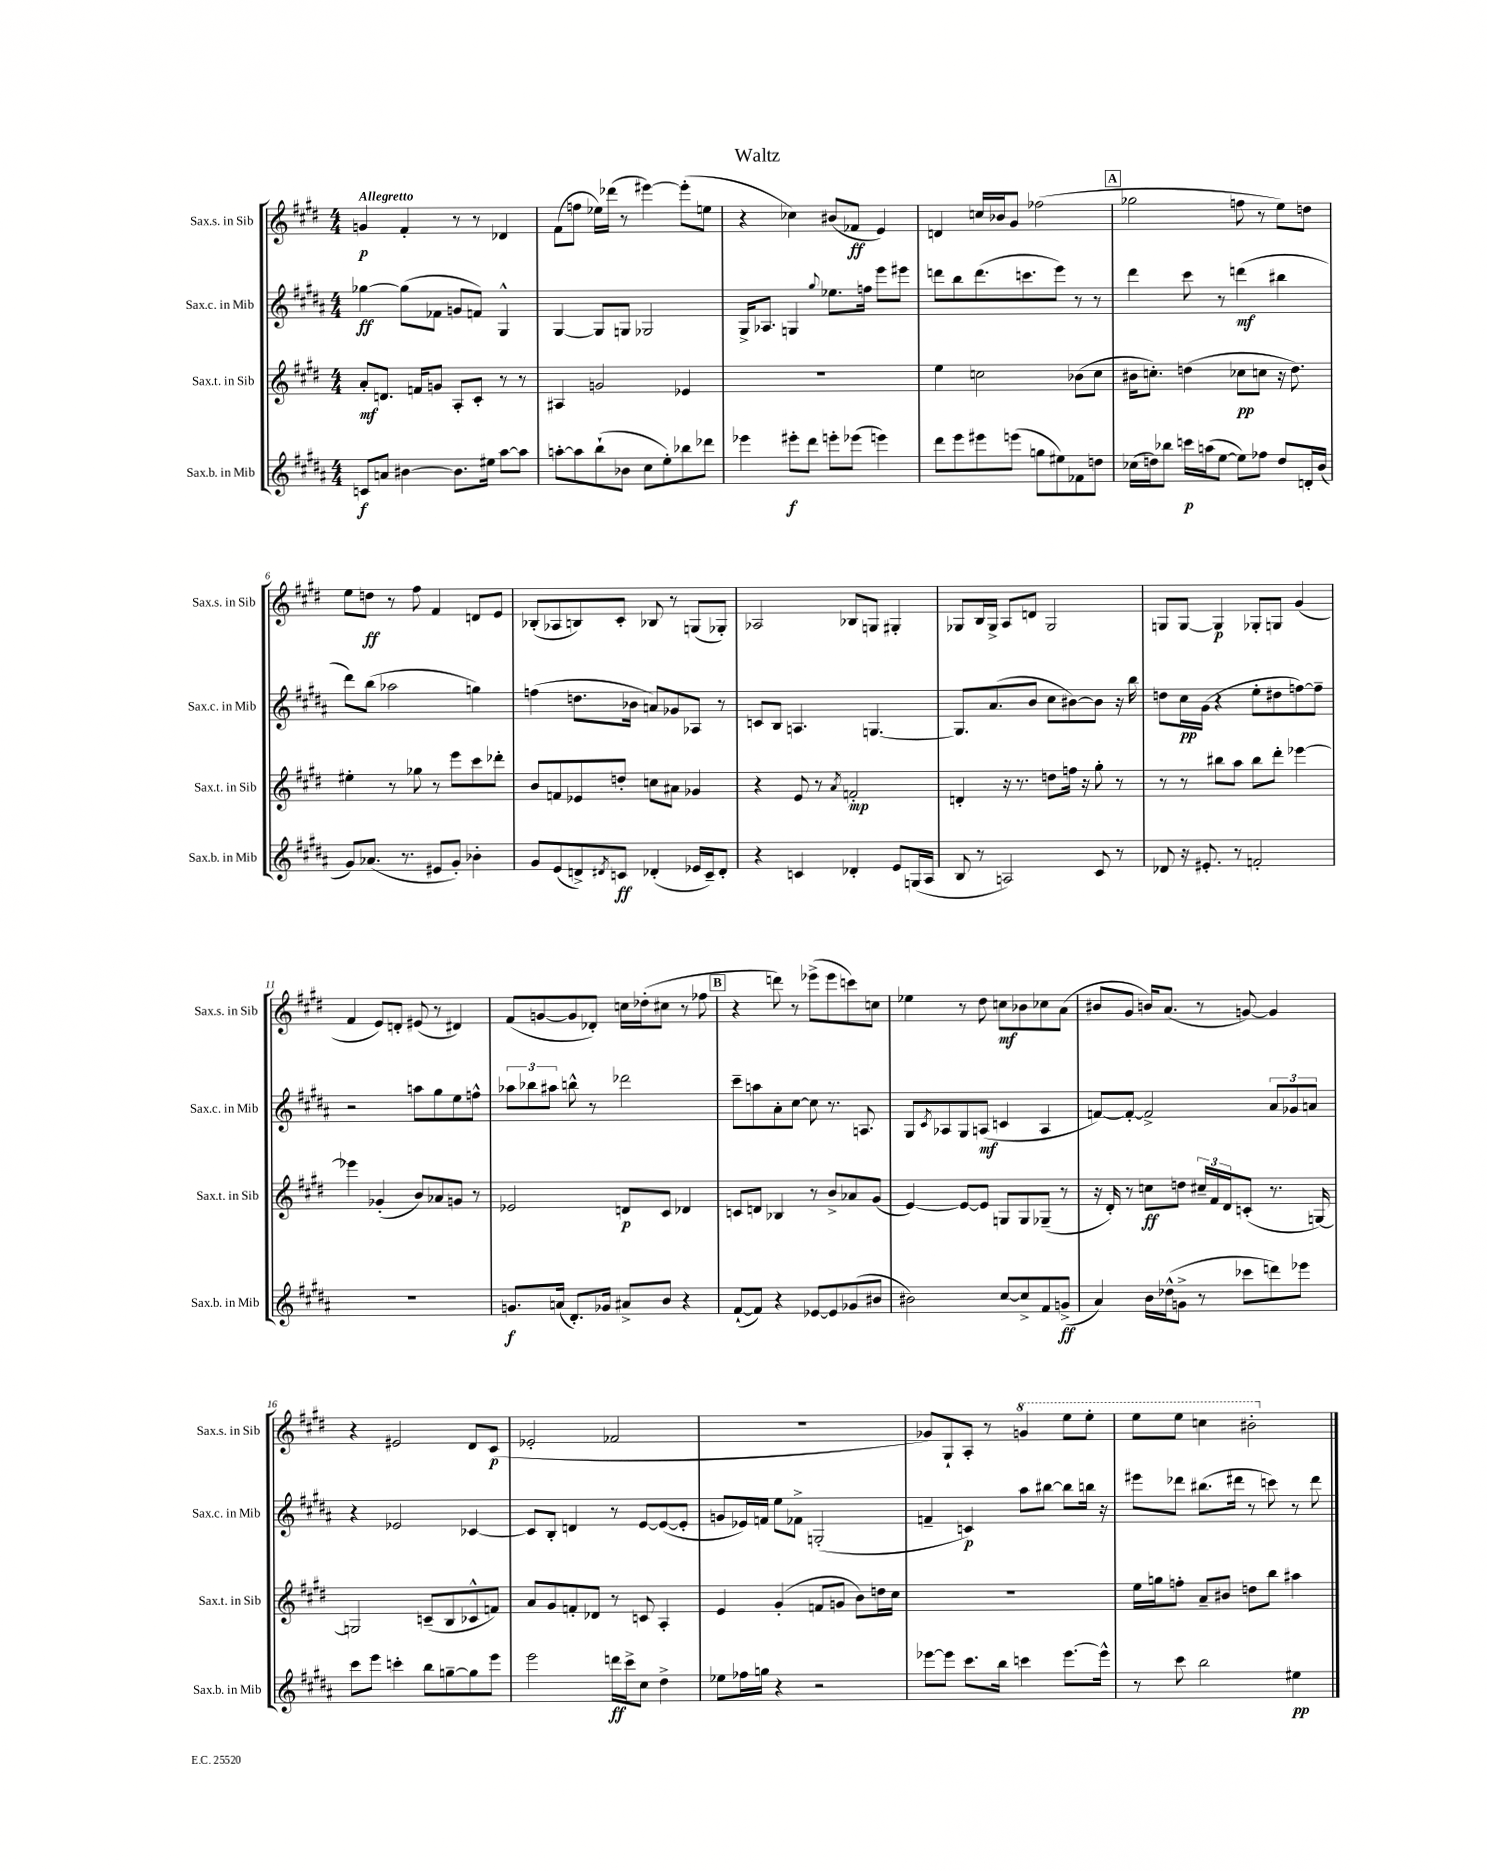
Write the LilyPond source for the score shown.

\header { title = "Waltz" }
<<
\new StaffGroup <<
\new Staff = "s0" \with { instrumentName = "Sax.s. in Sib" shortInstrumentName = "Sax.s. in Sib" } {
    \clef treble \key e \major \numericTimeSignature \time 4/4 \tempo "Allegretto"
    g'4\p fis'4-. r8 r8 des'4 |
    fis'8( f''8 ees''16) des'''16( r8 eis'''4~) eis'''8-.( e''8 |
    r4 ces''4) bis'8( fes'8\ff e'4) |
    d'4 c''16 bes'16 gis'8 fes''2( |
    \mark \markup { \box "A" } ges''2 f''8 r8 e''8) d''8 |
    e''8 d''8\ff r8 fis''8 fis'4 d'8 e'8 |
    bes8-.( aes8 b8) cis'8-. bes8 r8 g8( ges8-.) |
    aes2 bes8 g8 gis4-. |
    ges8 b16 ges16-> a8 d'8 ges2 |
    g8 g8~ g4\p ges8-. g8 gis'4( |
    fis'4 e'8) d'8-. eis'8( r8 dis'4) |
    fis'8( g'8~ g'8 des'8-.) c''16 des''16-.( cis''8 r8 fes''8 |
    \mark \markup { \box "B" } r4 d'''8) r8 ees'''8->( ees'''8 c'''8) c''8 |
    ees''4 r8 dis''8 c''8\mf bes'8 ces''8 a'8( |
    bis'8 gis'8 b'16) a'8.( r8 g'8~) g'4 |
    r4 eis'2 dis'8 cis'8\p( |
    ees'2-. fes'2 |
    R1 |
    ges'8) gis8-! a8-. r8 \ottava #1 g''4 e'''8 e'''8-. |
    e'''8 e'''8 c'''4 bis''2-. \ottava #0 \bar "|." |
}
\new Staff = "s1" \with { instrumentName = "Sax.c. in Mib" shortInstrumentName = "Sax.c. in Mib" } {
    \clef treble \key b \major \numericTimeSignature \time 4/4
    ges''4~\ff ges''8( fes'8 g'8 f'8) gis4-^ |
    gis4~ gis8 g8 ges2 |
    gis16-> aes8. g4 \appoggiatura { gis''8 } ees''8. f''16 e'''8 eis'''8 |
    d'''8 b''8 d'''8.( c'''8. e'''8) r8 r8 |
    \mark \markup { \box "A" } dis'''4 cis'''8 r8 d'''4\mf( bis''4 |
    dis'''8) b''8( aes''2 g''4) |
    f''4( d''8. bes'16 a'8) ges'8 aes8 r8 |
    c'8 b8 a4. g4.~ |
    g8. ais'8.( b'8 cis''8 bis'8~) bis'8 r16 b''16 |
    d''8 cis''16\pp gis'16( r4 e''8-. dis''8 f''8~) f''8-- |
    r2 a''8 gis''8 e''8 f''8-^ |
    \tuplet 3/2 { aes''8 bes''8 ais''8 } b''8-^ r8 des'''2 |
    \mark \markup { \box "B" } cis'''8-- a''8 ais'8-. cis''8~ cis''8 r8. a8. |
    gis8 \acciaccatura { cis'8 } aes8 gis8 a8\mf( c'4 a4 |
    f'8~) f'8~-. f'2-> \tuplet 3/2 { ais'8 ges'8 a'8 } |
    r4 ees'2 ces'4~ |
    ces'8 b8-. d'4 r8 e'8~ e'8~( e'8-. |
    g'8 ees'16) f'16 e''8 fes'8-> g2-.( |
    f'4-- c'4\p) ais''8 bis''8~ bis''8 b''16 r16 |
    eis'''8 des'''8 bis''8.( dis'''16 r8 c'''8) r8 dis'''8 \bar "|." |
}
\new Staff = "s2" \with { instrumentName = "Sax.t. in Sib" shortInstrumentName = "Sax.t. in Sib" } {
    \clef treble \key e \major \numericTimeSignature \time 4/4
    a'8-.\mf d'8. f'16 g'8 a8-. cis'8-. r8 r8 |
    ais4 g'2 ees'4 |
    R1 |
    e''4 c''2 bes'8( c''8 |
    \mark \markup { \box "A" } bis'16 c''8.-.) d''4( ces''8\pp c''8 r16 d''8.) |
    eis''4-. r8 ges''8 r8 e'''8 cis'''8 des'''8-. |
    b'8 f'8 ees'8 d''8-. c''8 ais'8 ges'4 |
    r4 e'8 r8 \acciaccatura { a'8 } f'2-.\mp |
    d'4-. r16 r8. d''8 f''16 r16 gis''8-. r8 |
    r8 r8 bis''8 a''8 bis''8 dis'''8-. ees'''4~ |
    ees'''4 ges'4-.( b'8) aes'8 g'8 r8 |
    ees'2 d'8\p cis'8 des'4 |
    \mark \markup { \box "B" } c'8 d'8 bes4 r8 b'8-> aes'8 gis'8( |
    e'4~) e'8~ e'8 g8 g8 ges8--( r8 |
    r16 dis'16-.) r8 c''8\ff d''8 \tuplet 3/2 { cis''16-- fis'16 dis'16 } c'8-.( r8. g16~) |
    g2 c'8--( b8 ces'8-^ f'8) |
    a'8 gis'8 f'8-. des'8 r8 c'8 a4-. |
    e'4 gis'4-.( f'8 g'8 b'8) d''16 cis''16 |
    r1 |
    e''16 g''16 f''8-. a'8-- bis'8 d''8 b''8 ais''4 \bar "|." |
}
\new Staff = "s3" \with { instrumentName = "Sax.b. in Mib" shortInstrumentName = "Sax.b. in Mib" } {
    \clef treble \key b \major \numericTimeSignature \time 4/4
    c'8\f a'8 bis'4~ bis'8. eis''16 ais''8~ ais''8 |
    a''8~-. a''8 b''8-!( bes'8 cis''8 e''8-.) bes''8 des'''8 |
    ees'''4 eis'''8-.\f dis'''8 e'''8-. ees'''8( e'''4) |
    dis'''8 e'''8 eis'''8 e'''8( g''8 eis''8) fes'8 d''8 |
    \mark \markup { \box "A" } ces''16( d''16) bes''8 c'''16\p a''16( e''8~ e''8) fes''8 d''8 d'16-. b'16( |
    gis'8) aes'8.( r8. eis'8 gis'8-.) bes'4-. |
    gis'8 e'8( d'8->) \acciaccatura { dis'8 } c'8\ff des'4-.( ees'16 c'16--) des'8-. |
    r4 c'4 des'4-. e'8 g16( ais16 |
    b8 r8 a2) cis'8 r8 |
    des'8 r16 eis'8.-. r8 f'2-. |
    R1 |
    g'8.\f a'16( dis'8.-.) ges'16 ais'8-> b'8 r4 |
    \mark \markup { \box "B" } fis'8~-!( fis'8) r4 ees'8~ ees'8 ges'8( bis'8 |
    bis'2) cis''8~ cis''8-> fis'8 g'8->\ff( |
    ais'4) b'16 des''16-^( g'8-> r8 ces'''8 d'''8) ees'''8 |
    cis'''8 e'''8 c'''4-. b''8 g''8~-- g''8 e'''8 |
    e'''2 d'''16\ff cis'''16-> cis''8 dis''4-> |
    ees''8 fes''16 g''16 r4 r2 |
    ees'''8~ ees'''8 cis'''8. b''16 c'''4 ees'''8.~ ees'''16-^ |
    r8 cis'''8 b''2 eis''4\pp \bar "|." |
}
>>
>>
